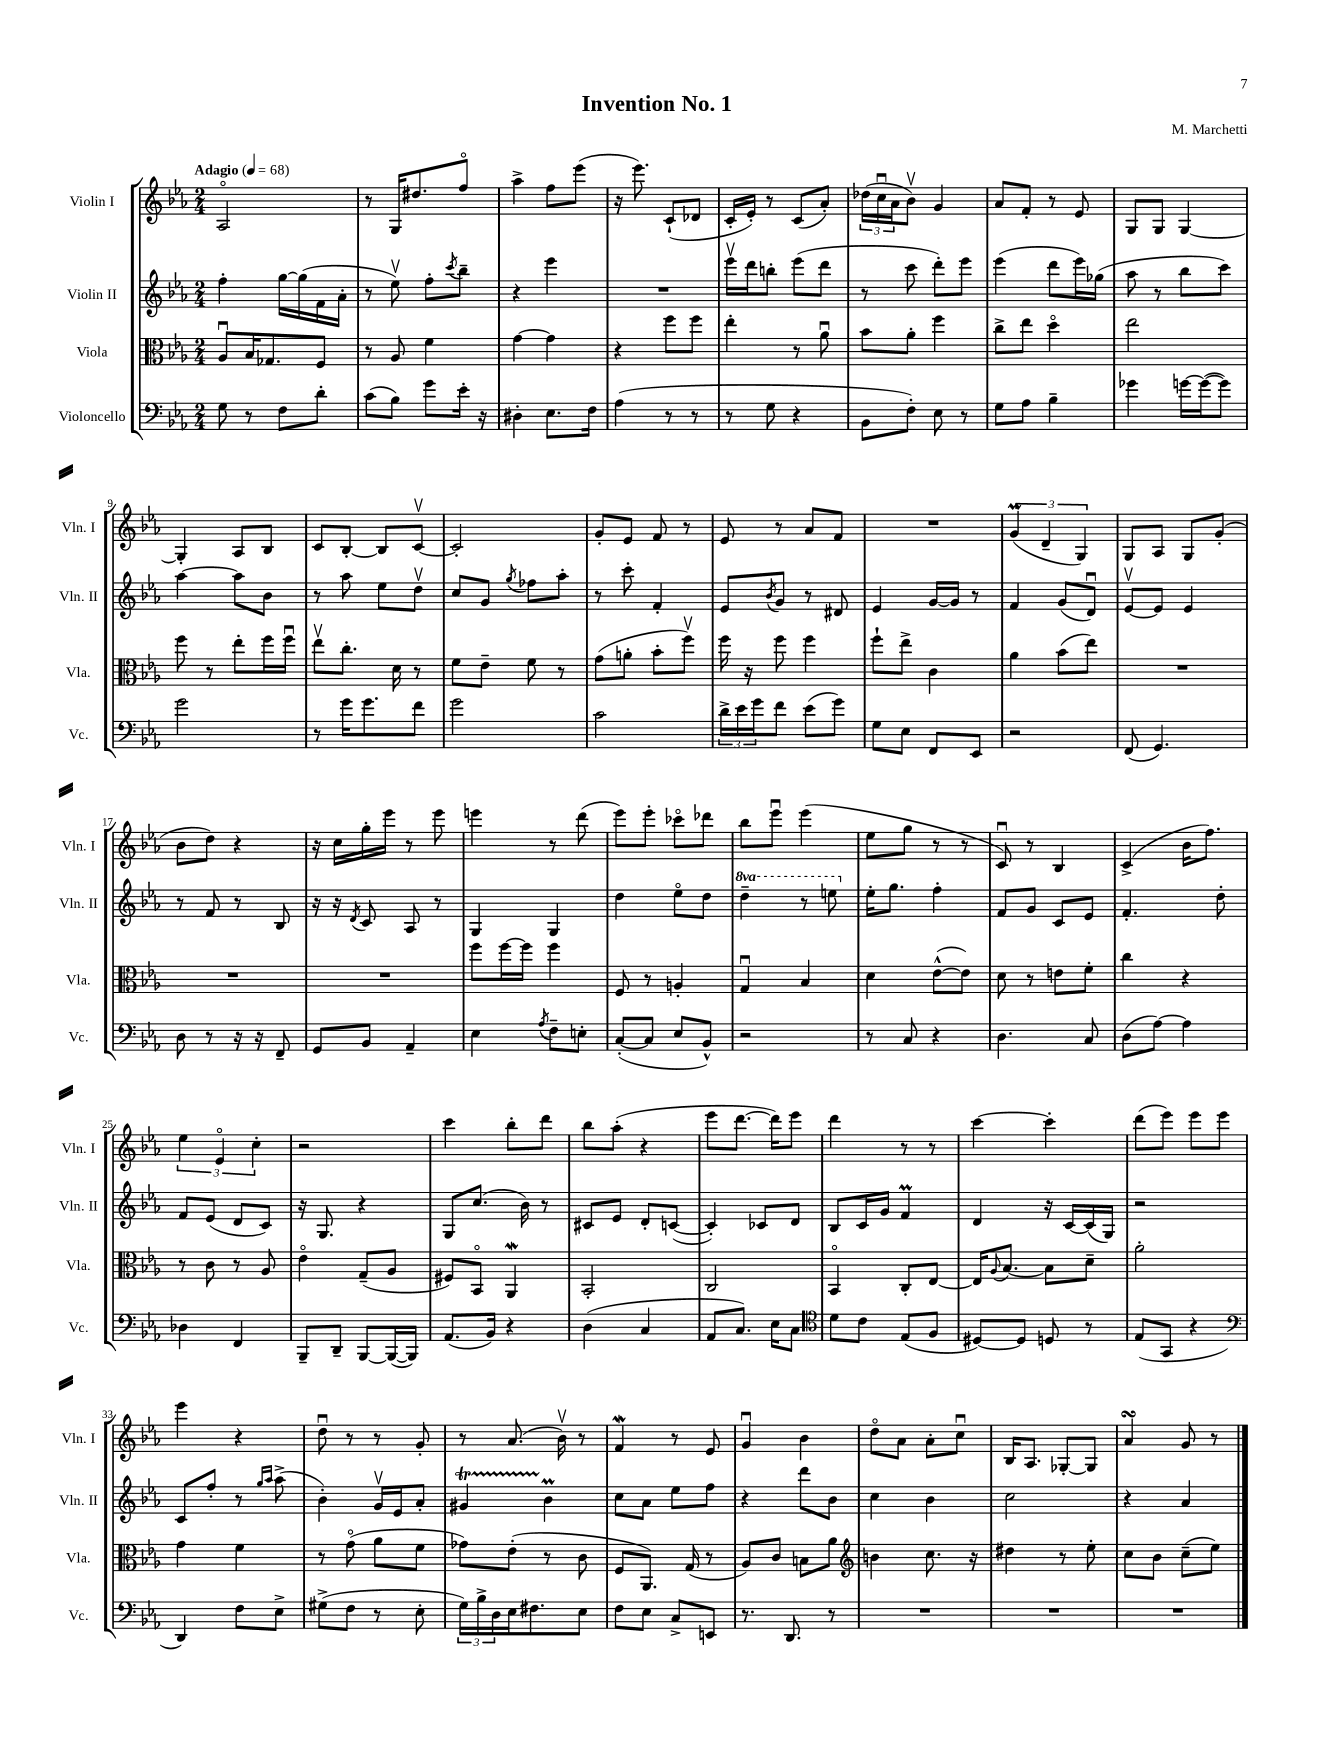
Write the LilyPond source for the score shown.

\header { title = "Invention No. 1" composer = "M. Marchetti" }
<<
\new StaffGroup <<
\new Staff = "s0" \with { instrumentName = "Violin I" shortInstrumentName = "Vln. I" } {
    \clef treble \key ees \major \numericTimeSignature \time 2/4 \tempo "Adagio" 4 = 68
    aes2\flageolet |
    r8 g16 dis''8. f''8\flageolet |
    aes''4-> f''8 ees'''8( |
    r16 ees'''8.) c'8-!( des'8 |
    c'16-. ees'16-.) r8 c'8( aes'8-.) |
    \tuplet 3/2 { des''16( c''16\downbow aes'16 } bes'8\upbow) g'4 |
    aes'8 f'8-. r8 ees'8 |
    g8 g8 g4~ |
    g4-. aes8 bes8 |
    c'8 bes8~-. bes8 c'8~\upbow |
    c'2-. |
    g'8-. ees'8 f'8 r8 |
    ees'8 r8 aes'8 f'8 |
    R2 |
    \tuplet 3/2 { g'4\prall( d'4-- g4) } |
    g8 aes8 g8 g'8-.( |
    bes'8 d''8) r4 |
    r16 c''16 g''16-. ees'''16 r8 ees'''8 |
    e'''4 r8 d'''8( |
    ees'''8) ees'''8-. ces'''8\flageolet des'''8 |
    bes''8 ees'''8\downbow ees'''4( |
    ees''8 g''8 r8 r8 |
    c'8\downbow) r8 bes4 |
    c'4->( bes'16 f''8.) |
    \tuplet 3/2 { ees''4 ees'4\flageolet c''4-. } |
    r2 |
    c'''4 bes''8-. d'''8 |
    bes''8 aes''8-.( r4 |
    ees'''8 d'''8.~ d'''16) ees'''8 |
    d'''4 r8 r8 |
    c'''4~ c'''4-. |
    d'''8( ees'''8) ees'''8 ees'''8 |
    ees'''4 r4 |
    d''8\downbow r8 r8 g'8-. |
    r8 aes'8.( bes'16\upbow) r8 |
    f'4\mordent r8 ees'8 |
    g'4\downbow bes'4 |
    d''8\flageolet aes'8 aes'8-. c''8\downbow |
    bes16 aes8. ges8~-. ges8 |
    aes'4\turn g'8 r8 \bar "|." |
}
\new Staff = "s1" \with { instrumentName = "Violin II" shortInstrumentName = "Vln. II" } {
    \clef treble \key ees \major \numericTimeSignature \time 2/4 \set Staff.ottavationMarkups = #ottavation-simple-ordinals
    f''4-. g''16~ g''16( f'16 aes'16-. |
    r8 ees''8\upbow) f''8-. \acciaccatura { c'''8 } bes''8-- |
    r4 ees'''4 |
    R2 |
    ees'''16\upbow d'''16 b''8-. ees'''8( d'''8 |
    r8 c'''8 d'''8-.) ees'''8 |
    ees'''4( d'''8 ees'''16) ges''16( |
    aes''8 r8 bes''8 c'''8) |
    aes''4~ aes''8 bes'8 |
    r8 aes''8 ees''8 d''8\upbow |
    c''8 g'8 \acciaccatura { g''8 } fes''8 aes''8-. |
    r8 c'''8-. f'4-. |
    ees'8 \acciaccatura { bes'8 } g'8 r8 dis'8 |
    ees'4 g'16~ g'16 r8 |
    f'4 g'8( d'8\downbow) |
    ees'8~\upbow ees'8 ees'4 |
    r8 f'8 r8 bes8 |
    r16 r16 \acciaccatura { d'8 } c'8 aes8 r8 |
    g4 g4 |
    d''4 ees''8\flageolet d''8 |
    \ottava #1 d'''4-- r8 e'''8 \ottava #0 |
    ees''16-. g''8. f''4-. |
    f'8 g'8 c'8 ees'8 |
    f'4.-. d''8-. |
    f'8 ees'8( d'8 c'8) |
    r16 g8. r4 |
    g8 c''8.( bes'16) r8 |
    cis'8 ees'8 d'8-. c'8~( |
    c'4-.) ces'8 d'8 |
    bes8 c'16 g'16 f'4\prall |
    d'4 r16 c'16~ c'16( g16) |
    r2 |
    c'8 f''8-. r8 \grace { g''16 aes''16 } aes''8->( |
    bes'4-.) g'16\upbow ees'16 aes'8-. |
    gis'4\startTrillSpan bes'4\prall\stopTrillSpan |
    c''8 aes'8 ees''8 f''8 |
    r4 d'''8 bes'8 |
    c''4 bes'4 |
    c''2 |
    r4 aes'4 \bar "|." |
}
\new Staff = "s2" \with { instrumentName = "Viola" shortInstrumentName = "Vla." } {
    \clef alto \key ees \major \numericTimeSignature \time 2/4
    aes8\downbow bes16 ges8. f8 |
    r8 aes8 f'4 |
    g'4~ g'4 |
    r4 f''8 f''8 |
    ees''4-. r8 aes'8\downbow |
    bes'8 aes'8-. f''4 |
    c''8-> ees''8 d''4\flageolet |
    ees''2 |
    f''8 r8 ees''8-. f''16 f''16\downbow |
    ees''8\upbow c''8.-. d'16 r8 |
    f'8 ees'8-- f'8 r8 |
    g'8( a'8-. bes'8-. f''8\upbow) |
    f''16 r16 f''8 f''4 |
    f''8-! ees''8-> c'4 |
    aes'4 bes'8( ees''8) |
    R2 |
    R2 |
    R2 |
    f''8 f''16~ f''16 f''4 |
    f8 r8 a4-. |
    g4\downbow bes4 |
    d'4 ees'8~-^( ees'8) |
    d'8 r8 e'8 f'8-. |
    c''4 r4 |
    r8 c'8 r8 aes8 |
    ees'4\flageolet g8--( aes8 |
    fis8) bes,8\flageolet aes,4\mordent |
    bes,2-. |
    c2 |
    bes,4\flageolet c8-. ees8~ |
    ees16 \appoggiatura { aes8 } bes8.~ bes8 d'8-- |
    aes'2-. |
    g'4 f'4 |
    r8 g'8\flageolet( aes'8 f'8 |
    ges'8) ees'8-.( r8 c'8 |
    f8 aes,8.) g16( r8 |
    aes8) c'8 b8 aes'8 |
    \clef treble b'4 c''8. r16 |
    dis''4 r8 ees''8-. |
    c''8 bes'8 c''8--( ees''8) \bar "|." |
}
\new Staff = "s3" \with { instrumentName = "Violoncello" shortInstrumentName = "Vc." } {
    \clef bass \key ees \major \numericTimeSignature \time 2/4
    g8 r8 f8 d'8-. |
    c'8( bes8) g'8 ees'16-. r16 |
    dis4-. ees8. f16 |
    aes4( r8 r8 |
    r8 g8 r4 |
    bes,8 f8-.) ees8 r8 |
    g8 aes8 bes4-- |
    ges'4 g'16~ g'16~( g'8) |
    g'2 |
    r8 g'16 g'8. f'8 |
    g'2 |
    c'2 |
    \tuplet 3/2 { d'16-> ees'16 g'16 } f'8 ees'8( g'8) |
    g8 ees8 f,8 ees,8 |
    r2 |
    f,8( g,4.) |
    d8 r8 r16 r16 f,8-- |
    g,8 bes,8 aes,4-- |
    ees4 \acciaccatura { aes8 } f8-- e8-. |
    c8~-.( c8 ees8 bes,8-^) |
    r2 |
    r8 c8 r4 |
    d4. c8 |
    d8( aes8~) aes4 |
    des4 f,4 |
    bes,,8-- d,8-- bes,,8~ bes,,16~( bes,,16) |
    aes,8.( bes,16) r4 |
    d4( c4 |
    aes,8 c8.) ees16 c8 |
    \clef tenor d'8 c'8 ees8( f8 |
    dis8~) dis8 d8 r8 |
    ees8( g,8 r4 |
    \clef bass d,4) f8 ees8-> |
    gis8->( f8 r8 ees8-. |
    \tuplet 3/2 { g16) bes16-> d16 } ees16 fis8. ees8 |
    f8 ees8 c8-> e,8 |
    r8. d,8. r8 |
    R2 |
    R2 |
    R2 \bar "|." |
}
>>
>>
